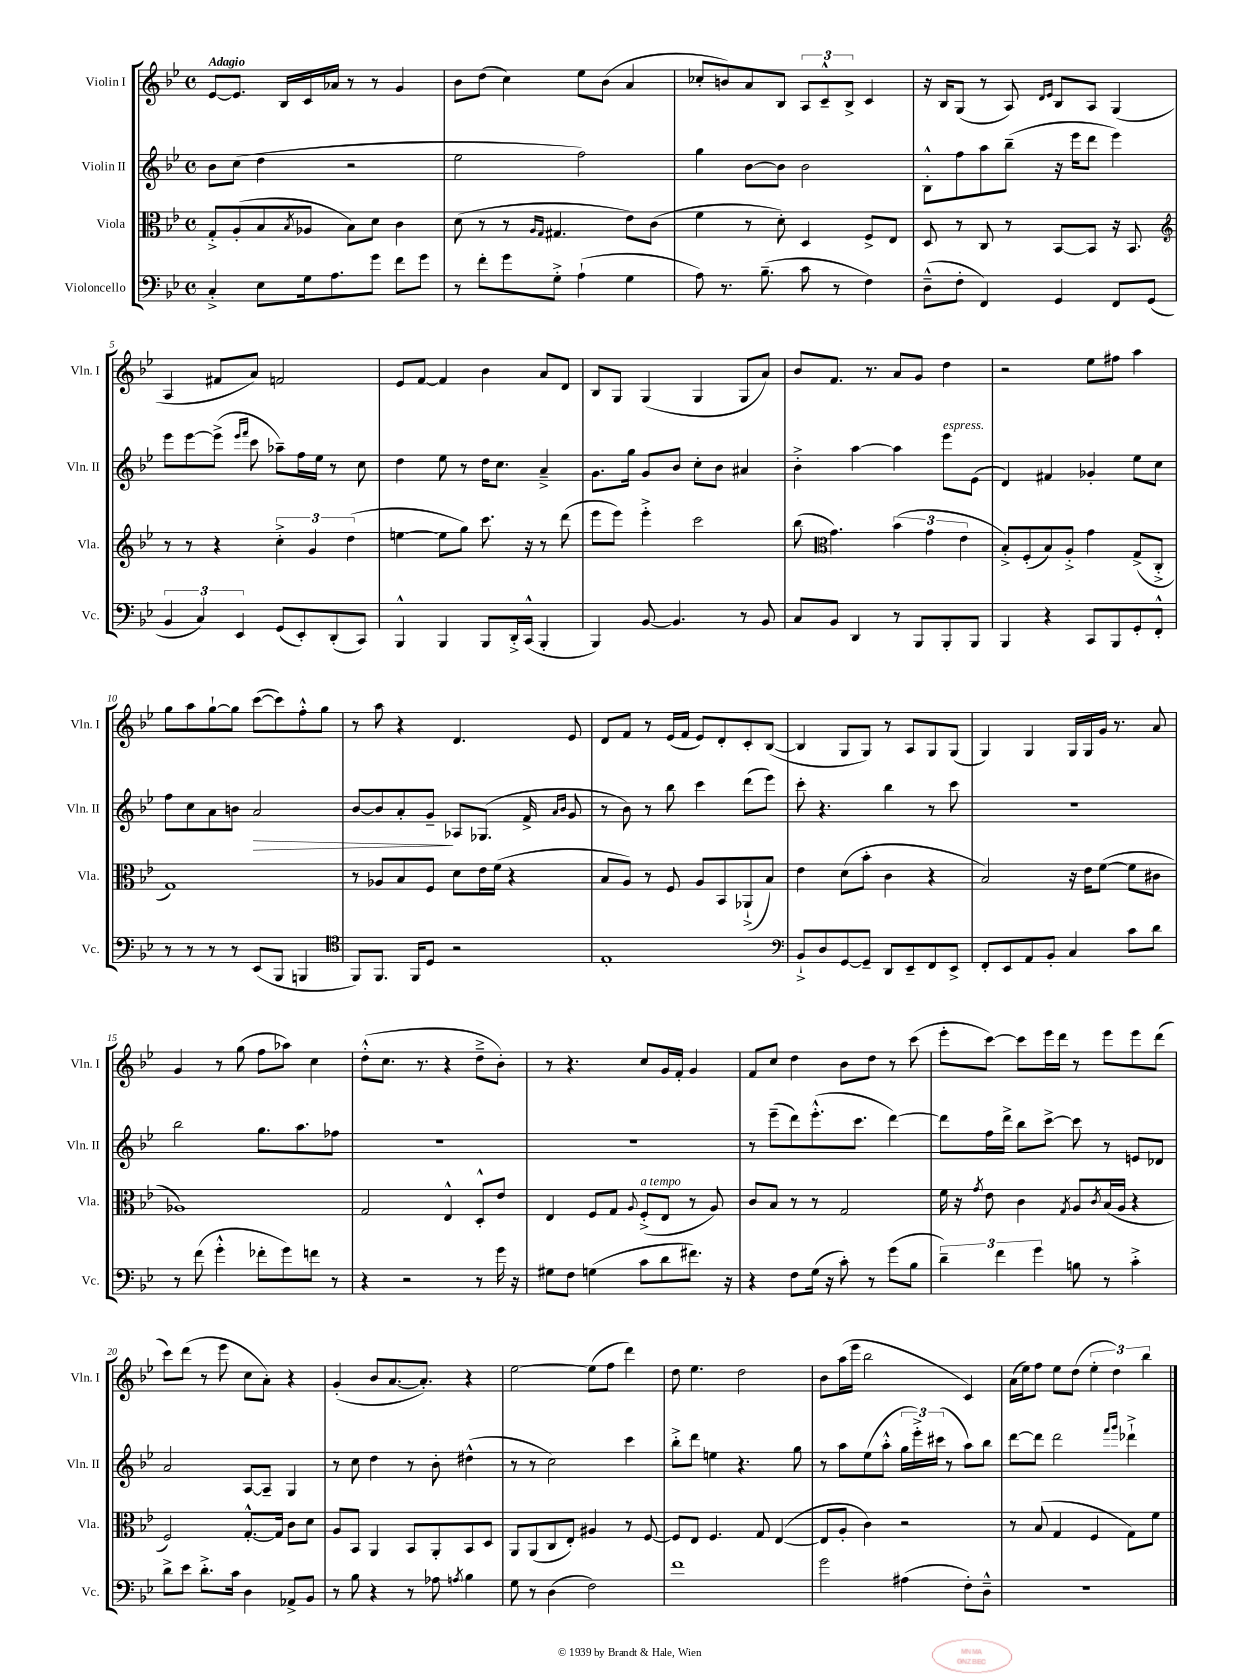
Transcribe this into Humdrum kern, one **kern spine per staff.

**kern	**kern	**kern	**dynam	**kern
*part4	*part3	*part2	*part2	*part1
*staff4	*staff3	*staff2	*staff2	*staff1
*I"Violoncello	*I"Viola	*I"Violin II	*	*I"Violin I
*I'Vc.	*I'Vla.	*I'Vln. II	*	*I'Vln. I
*clefF4	*clefC3	*clefG2	*	*clefG2
*k[b-e-]	*k[b-e-]	*k[b-e-]	*	*k[b-e-]
*M4/4	*M4/4	*M4/4	*	*M4/4
*met(c)	*met(c)	*met(c)	*	*met(c)
=1	=1	=1	=1	=1
!	!	!	!	!LO:TX:a:B:t=Adagio
4C'^/	8G'^/L	8b-\L	.	[8e-/L
.	(8A'/	(8cc\J	.	8.e-/J]
8E-\L	8B-/	4dd\	.	.
.	.	.	.	16B-/LL
.	8qB-/	.	.	.
16G\k	8A-X/J	.	.	16c/
8.A\	.	.	.	16a-X/JJ
.	8B-\L)	2r	.	8r
8g\J	8d\J	.	.	8r
8f\L	4c\	.	.	4g/
8g\J	.	.	.	.
=2	=2	=2	=2	=2
8r	(8d\	2ee-\	.	8b-\L
8f'\L	8r	.	.	(8dd\J
8g\	8r	.	.	4cc\)
.	16qqA/LL	.	.	.
.	16qqG/JJ	.	.	.
8G'^\J	4.G#X/	.	.	.
(4A`\	.	2ff\)	.	8ee-\L
.	.	.	.	(8b-\J
4G\	8e-\L)	.	.	4a/
.	(8c\J	.	.	.
=3	=3	=3	=3	=3
8A\)	4f\	4gg\	.	8cc-X'/L
8.r	.	.	.	8bn/)
.	8r	[8b-\L	.	8a/
(8.B-~\	.	.	.	.
.	8d'\)	8b-\J]	.	8B-/J
8c\	4D/	2b-\	.	12A/L
.	.	.	.	12c~^^/
8r	.	.	.	.
.	.	.	.	12B-^/J
4F\)	8F^/L	.	.	4c/
.	8E-/J	.	.	.
=4	=4	=4	=4	=4
(8D~^^\L	8D/	8B-'^^\L	.	16r
.	.	.	.	16B-/KL
8F'\J	8r	8ff\	.	(8G/J
4FF/)	8C/	8aa\	.	8r
.	8r	(8bb-~\J	.	8A/)
.	.	.	.	16qqd/LL
.	.	.	.	16qqe-/JJ
4GG/	[8BB-/L	16r	.	8B-/L
.	.	16eee-\KL	.	.
.	8BB-/J]	8ddd\J	.	8A/J
8FF/L	16r	4eee-\)	.	(4G/
.	8.BB-/	.	.	.
(8GG/J	.	.	.	.
!!LO:LB:g=z
=5	=5	=5	=5	=5
*	*clefG2	*	*	*
6BB-/	8r	8eee-\L	.	4A/
.	8r	[8eee-\	.	.
6C/)	.	.	.	.
.	4r	(8eee-^\J]	.	8f#X/L
6EE-/	.	.	.	.
.	.	16qqeee-/LL	.	.
.	.	16qqfff/JJ	.	.
.	.	8ccc\	.	8a/J)
(8GG/L	6cc'^\	8aa-X~\L)	.	2fn/
8EE-'/)	.	16ff\L	.	.
.	6g/	.	.	.
.	.	16ee-\JJ	.	.
(8DD'/	.	8r	.	.
.	(6dd\	.	.	.
8CC/J)	.	8cc\	.	.
=6	=6	=6	=6	=6
4BBB-^^/	[4een\	4dd\	.	8e-/L
.	.	.	.	[8f/J
4BBB-/	8ee\L]	8ee-\	.	4f/]
.	8gg\J)	8r	.	.
8BBB-/L	8.ccc\	16dd\KL	.	4b-\
.	.	8.cc\J	.	.
16DD'^/L	.	.	.	.
(16CC^^/JJ	16r	.	.	.
4BBB-'/	8r	4a~^/	.	8a/L
.	(8ddd\	.	.	8d/J
=7	=7	=7	=7	=7
4BBB-/)	8eee-\L	8.g\L	.	8B-/L
.	8eee-\J)	.	.	8G/J
.	.	16gg\Jk	.	.
[8BB-/	4eee-'^\	8g/L	.	(4G/
4.BB-/]	.	8b-/J	.	.
.	2ccc\	8cc'\L	.	4G/
.	.	8b-\J	.	.
8r	.	4a#X/	.	8G/L
8BB-/	.	.	.	8a/J)
=8	=8	=8	=8	=8
8C/L	(8bb-\	4b-'^\	.	8b-/L
*	*clefC3	*	*	*
8BB-/J	4.g\)	.	.	8.f/J
4DD/	.	[4aa\	.	.
.	.	.	.	8.r
8r	(6b-\	4aa\]	.	8a/L
8BBB-/L	.	.	.	8g/J
.	6g\	.	.	.
!	!	!LO:TX:a:i:t=espress.	!	!
8BBB-'/	.	8eee-\L	.	4dd\
.	6e-\	.	.	.
8BBB-/J	.	(8e-\J	.	.
=9	=9	=9	=9	=9
4BBB-/	8B-'^/L)	4d/)	.	2r
.	(8F'/	.	.	.
4r	8B-/)	4f#X/	.	.
.	8A'^/J	.	.	.
8CC/L	4g\	4g-X'/	.	8ee-\L
8BBB-/	.	.	.	8ff#X\J
8GG'/	(8G^/L	8ee-\L	.	4aa\
8FF'^^/J	8C'^/J	8cc\J	.	.
!!LO:LB:g=z
=10	=10	=10	=10	=10
8r	1G)	8ff\L	.	8gg\L
8r	.	8cc\	.	8aa\
8r	.	8a\	.	[8gg`\
8r	.	8bn\J	.	8gg\J]
!	!	!	!LO:HP:b	!
(8EE-/L	.	2a/	>	([8ccc\L
8BBB-/J	.	.	.	8ccc\])
4BBBn/	.	.	.	8ff'^^\
.	.	.	.	8gg\J
=11	=11	=11	=11	=11
*clefC4	*	*	*	*
8FF/L)	8r	[8b-/L	.	8r
8.FF/J	8A-X/L	8b-/]	.	8aa\
.	8B-/	8a'/	.	4r
16FF/KL	.	.	.	.
8D/J	8F/J	8g~/J	.	.
2r	8d\L	8A-X/L	]	4.d/
.	16e-\L	(8.G-X/J	.	.
.	(16f\JJ	.	.	.
.	4r	.	.	.
.	.	16f^/	.	.
.	.	16qqa/LL	.	.
.	.	16qqb-/JJ	.	.
.	.	8g/	.	8e-/
=12	=12	=12	=12	=12
1E-'	8B-/L	8r	.	8d/L
.	8A/J)	8b-\)	.	8f/J
.	8r	8r	.	8r
.	8F/	8bb-\	.	(16e-/LL
.	.	.	.	16f/JJ
.	8A/L	4ccc\	.	8e-/L)
.	8BB-/	.	.	8d'/
.	(8AA-X`^/	(8ddd\L	.	8c'/
.	8B-/J)	8eee-\J)	.	([8B-/J
=13	=13	=13	=13	=13
*clefF4	*	*	*	*
8BB-`^/L	4e-\	8ccc'\	.	4B-/]
8D/	.	4.r	.	.
[8GG/	(8d\L	.	.	8G/L
8GG~/J]	8b-'\J	.	.	8G/J)
8DD/L	4c\	4bb-\	.	8r
8EE-~/	.	.	.	8A/L
8FF/	4r	8r	.	8G/
8EE-^/J	.	8ccc\	.	(8G/J
=14	=14	=14	=14	=14
8FF'/L	2B-/)	1r	.	4G/)
8EE-/	.	.	.	.
8AA/	.	.	.	4G/
8BB-'/J	.	.	.	.
4C/	16r	.	.	16G/LL
.	16e-\KL	.	.	16G/
.	([8f\J	.	.	16g/JJ
.	.	.	.	8.r
8c\L	8f\L]	.	.	.
8d\J	8c#X\J	.	.	8a/
!!LO:LB:g=z
=15	=15	=15	=15	=15
8r	1A-X)	2bb-\	.	4g/
(8f\	.	.	.	.
4g'^^\	.	.	.	8r
.	.	.	.	(8gg\
8f-X'\L	.	8.gg\L	.	8ff\L
8g\)	.	.	.	8aa-X\J)
.	.	8.aa\	.	.
8fn\J	.	.	.	4cc\
8r	.	8ff-X\J	.	.
=16	=16	=16	=16	=16
4r	2G/	1r	.	(8dd'^^\L
.	.	.	.	8.cc\J
2r	.	.	.	.
.	.	.	.	8.r
.	4E-^^/	.	.	4r
8r	8D'^^/L	.	.	8dd~^\L
16g\	8e-/J	.	.	8b-'\J)
16r	.	.	.	.
=17	=17	=17	=17	=17
8G#X\L	4E-/	1r	.	8r
8F\J	.	.	.	4.r
(4Gn\	8F/L	.	.	.
.	8G/J	.	.	.
.	8qqA/	.	.	.
!	!LO:TX:a:i:t=a tempo	!	!	!
8c\L	(8F'^/L	.	.	8cc/L
8d\	8E-/J	.	.	16g/L
.	.	.	.	16f'/JJ
8.f#X\J)	8r	.	.	4g/
.	8A/)	.	.	.
16r	.	.	.	.
=18	=18	=18	=18	=18
4r	8c/L	8r	.	8f/L
.	8B-/J	(8eee-~\L	.	8cc/J
8F\L	8r	8ddd\)	.	4dd\
(16G\Jk	8r	(8.eee-'^^\	.	.
16r	.	.	.	.
8c'\)	2G/	.	.	8b-\L
.	.	8.ccc\J	.	.
8r	.	.	.	8dd\J
(8g\L	.	[4ddd\)	.	8r
8B-\J	.	.	.	(8ccc\
=19	=19	=19	=19	=19
6d~\)	16f\	8ddd\L]	.	8eee-'\L
.	16r	.	.	.
.	8qg/	.	.	.
.	8e-\	16ff\L	.	[8ccc\J)
6f\	.	.	.	.
.	.	16ddd^\JJ	.	.
.	4c\	8bb-\L	.	8ccc\L]
6g\	.	.	.	.
.	.	[8ccc^\J	.	16eee-\L
.	.	.	.	16ddd\JJ
.	8qG/	.	.	.
8Bn\	8A/L	8ccc\]	.	8r
.	8qc/	.	.	.
8r	(16B-/L	8r	.	8eee-\L
.	16A/JJ	.	.	.
4c'^\	4r	8en/L	.	8eee-\
.	.	8d-X/J	.	(8ddd\J
!!LO:LB:g=z
=20	=20	=20	=20	=20
8d^\L	2F/)	2a/	.	8ccc\L)
8e-\J	.	.	.	(8ddd\J
8.d'^\L	.	.	.	8r
.	.	.	.	8eee-\
16c\Jk	.	.	.	.
4D\	[8.G'^^/L	[8A/L	.	8cc\L
.	.	8A~/J]	.	8a'\J)
.	16G/Jk]	.	.	.
8AA-X^/L	8c\L	4G/	.	4r
8BB-/J	8d\J	.	.	.
=21	=21	=21	=21	=21
8r	8A/L	8r	.	(4g'/
8B-\	8BB-/J	8cc\	.	.
4r	4AA/	4dd\	.	8b-/L
.	.	.	.	[8.a/
8r	8BB-/L	8r	.	.
.	.	.	.	8.a'/J])
8A-X\	8AA'/	8b-'\	.	.
8qAn/	.	.	.	.
4B-\	8BB-/	(4dd#X^^\	.	4r
.	8D/J	.	.	.
=22	=22	=22	=22	=22
8G\	8AA/L	8r	.	[2ee-\
8r	(8AA/	8r	.	.
(4D\	8C/	2cc\)	.	.
.	8E-'/J)	.	.	.
2F\)	4A#X/	.	.	(8ee-\L]
.	.	.	.	8ff\J
.	8r	4ccc\	.	4ddd\)
.	[8F/	.	.	.
=23	=23	=23	=23	=23
1f	8F/L]	8bb-'^\L	.	8dd\
.	8E-/J	8ddd\J	.	4.ee-\
.	4.F/	4een\	.	.
.	.	4.r	.	2dd\
.	8G/	.	.	.
.	([4E-/	.	.	.
.	.	8gg\	.	.
=24	=24	=24	=24	=24
2g\	8E-/L]	8r	.	8b-\L
.	8A'/J	8aa\L	.	(16aa\L
.	.	.	.	16eee-\JJ
.	4c\)	(8ee-\	.	2bb-\
.	.	8aa'^^\J	.	.
(4A#X\	2r	24gg\LL	.	.
.	.	24eee-'^\)	.	.
.	.	(24ccc#X\JJ	.	.
.	.	8r	.	.
8F'\L)	.	8aa\L)	.	4c/)
8D~^^\J	.	8bb-\J	.	.
=25	=25	=25	=25	=25
1r	8r	[8ddd\L	.	(16a\LL
.	.	.	.	16ee-\J)
.	(8B-/	8ddd\J]	.	8ff\J
.	4G/	2ddd\	.	8ee-\L
.	.	.	.	(8dd\J
.	4F/	.	.	6ee-'\
.	.	.	.	6dd\)
.	.	16qqfff/LL	.	.
.	.	16qqggg/JJ	.	.
.	8G\L)	4ddd-X`^\	.	.
.	.	.	.	6bb-\
.	8f\J	.	.	.
==	==	==	==	==
*-	*-	*-	*-	*-
